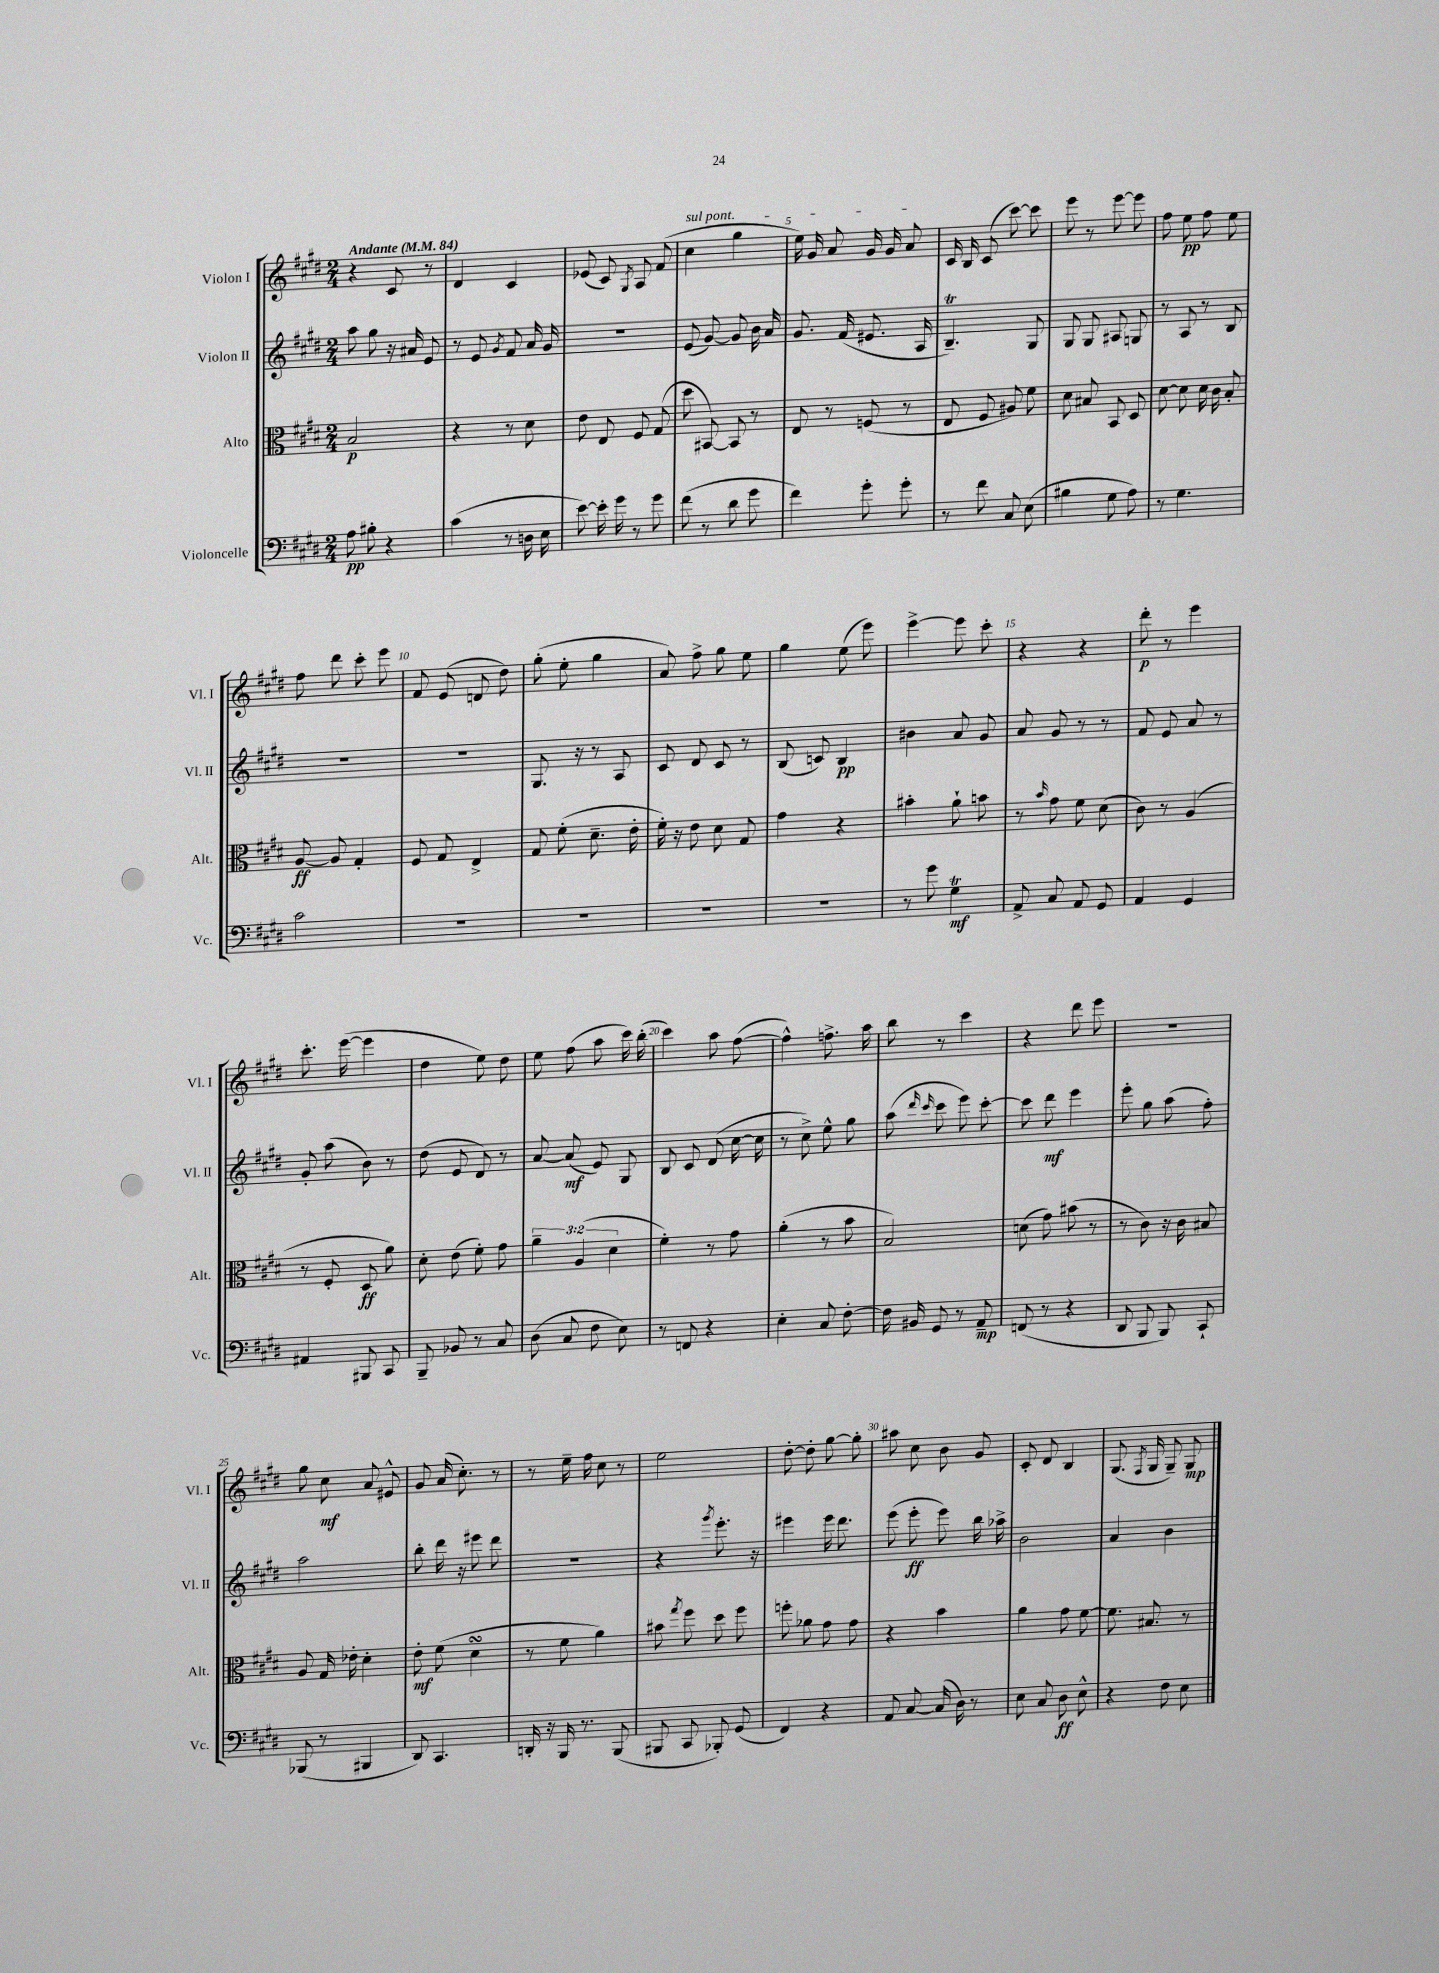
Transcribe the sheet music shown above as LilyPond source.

<<
\new StaffGroup <<
\new Staff = "s0" \with { instrumentName = "Violon I" shortInstrumentName = "Vl. I" } {
    \clef treble \key e \major \numericTimeSignature \time 2/4 \tempo "Andante" 4 = 84
    \autoBeamOff r4 cis'8 r8 |
    dis'4 cis'4 |
    ees'8( cis'8) \acciaccatura { gis8 } a8 fis'8( |
    \once \override TextSpanner.bound-details.left.text = \markup { \italic "sul pont." } cis''4\startTextSpan gis''4 |
    e''16) gis'16 a'8 gis'16 gis'16 a'8\stopTextSpan |
    cis'16 b16 cis'8( cis'''8~) cis'''8 |
    e'''8 r8 e'''8~ e'''8 |
    fis''8 e''8\pp fis''8 e''8 |
    fis''8 dis'''8 cis'''8-. e'''8 |
    fis'8 e'8( d'8 dis''8) |
    gis''8-.( e''8-. gis''4 |
    a'8) fis''8-> gis''8 e''8 |
    gis''4 e''8( e'''8) |
    e'''4~-> e'''8 cis'''8-. |
    r4 r4 |
    dis'''8-.\p r8 e'''4 |
    cis'''8.-. e'''16~( e'''4 |
    dis''4 e''8) dis''8 |
    e''8 fis''8( a''8 cis'''16) b''16-.( |
    cis'''4) a''8 fis''8~( |
    fis''4-^) f''8.-> a''16 |
    b''8 r8 cis'''4 |
    r4 dis'''8 e'''8 |
    R2 |
    gis''8 cis''8\mf a'8 eis'8-^ |
    gis'8 a'16( cis''8.-.) r8 |
    r8 e''16-- fis''16 cis''8 r8 |
    e''2 |
    dis''8~-. dis''8-. gis''8~ gis''8-. |
    ais''8 cis''8 b'8 gis'8 |
    cis'8-. dis'8 b4 |
    gis8.( \acciaccatura { fis8 } gis16 gis8--) gis8\mp \bar "|." |
}
\new Staff = "s1" \with { instrumentName = "Violon II" shortInstrumentName = "Vl. II" } {
    \clef treble \key e \major \numericTimeSignature \time 2/4
    \autoBeamOff a''8 gis''8 r16 ais'16 e'8 |
    r8 e'8 \acciaccatura { gis'8 } fis'8 a'16 gis'16 |
    R2 |
    e'8( gis'8~) gis'8 b'16 a'16 |
    gis'8. fis'16( eis'8. a16 |
    b4.--\trill) gis8 |
    gis8 gis8 ais8 g8 |
    r8 a8 r8 b8 |
    R2 |
    R2 |
    gis8. r16 r8 a8 |
    cis'8 dis'8 cis'8 r8 |
    b8( c'8) b4\pp |
    bis'4 a'8 gis'8 |
    a'8 gis'8 r8 r8 |
    fis'8 e'8 a'8 r8 |
    gis'8-. a''8( b'8) r8 |
    dis''8( e'8 dis'8) r8 |
    a'8~ a'8\mf( e'8) gis8 |
    b8 cis'8 dis'8( cis''16~ cis''16 |
    r8 cis''8->) e''8-^ gis''8 |
    a''8( \grace { dis'''16 cis'''16 } cis'''8 e'''8) cis'''8~-. |
    cis'''8 dis'''8\mf e'''4 |
    e'''8-. gis''8 a''8( fis''8-.) |
    a''2 |
    b''8-. dis'''16 r16 eis'''8 dis'''8 |
    r2 |
    r4 \acciaccatura { gis'''8 } e'''8.-. r16 |
    eis'''4 eis'''16 dis'''8. |
    e'''8( e'''8-.\ff e'''8) b''16 aes''16-> |
    b'2 |
    a'4 b'4 \bar "|." |
}
\new Staff = "s2" \with { instrumentName = "Alto" shortInstrumentName = "Alt." } {
    \clef alto \key e \major \numericTimeSignature \time 2/4 \override Staff.TupletNumber.text = #tuplet-number::calc-fraction-text
    \autoBeamOff b2\p |
    r4 r8 dis'8 |
    e'8 e8 fis8 gis8( |
    dis''8 bis,8~) bis,8 r8 |
    e8 r8 f8( r8 |
    e8 fis8 ais8) fis'8 |
    dis'8 bis8 b,8 dis8 |
    dis'8~ dis'8 dis'16 cis'16 b8-. |
    a8~\ff a8 gis4-. |
    fis8 gis8 e4-> |
    gis8 fis'8-.( dis'8.-- e'16-. |
    fis'16-.) r16 e'8 dis'8 gis8 |
    gis'4 r4 |
    bis'4-. a'8-! b'8 |
    r8 \grace { b'16 } gis'8 fis'8 dis'8( |
    cis'8) r8 a4( |
    r8 fis8-. dis8\ff a'8) |
    dis'8-. e'8( fis'8-.) gis'8 |
    \tuplet 3/2 { a'4-- a4( dis'4 } |
    fis'4-.) r8 gis'8 |
    a'4-.( r8 b'8 |
    b2) |
    d'8( gis'8) bis'8( r8 |
    r8 cis'8) r16 cis'16 bis8 |
    a8 gis16 ees'16-. dis'4-. |
    e'8-.\mf fis'8( dis'4\turn |
    r8 fis'8 a'4) |
    bis'8 \acciaccatura { gis''8 } fis''8 dis''8 fis''8 |
    f''8-. aes'8 gis'8 gis'8 |
    r4 b'4 |
    a'4 gis'8 fis'8~ |
    fis'8. bis8. r8 \bar "|." |
}
\new Staff = "s3" \with { instrumentName = "Violoncelle" shortInstrumentName = "Vc." } {
    \clef bass \key e \major \numericTimeSignature \time 2/4
    \autoBeamOff a8\pp bis8-. r4 |
    cis'4( r8 d16 e16 |
    e'8~) e'16-. gis'16 r8 gis'8 |
    fis'8( r8 dis'8 gis'8 |
    fis'4) gis'8-. gis'8-. |
    r8 fis'8 cis8 e8( |
    bis4 gis8 a8) |
    r8 gis4. |
    cis'2 |
    R2 |
    R2 |
    R2 |
    R2 |
    r8 gis'8 gis4\trill\mf |
    a,8-> cis8 a,8 gis,8 |
    a,4 gis,4 |
    ais,4 bis,,8 cis,8 |
    b,,8-- bes,8 r8 cis8 |
    dis8( cis8 fis8 e8) |
    r8 f,8 r4 |
    e4-. cis8 fis8~-. |
    fis16 bis,16 gis,8 r8 a,8--\mp |
    f,8( r8 r4 |
    dis,8 b,,8 b,,8) cis,8-! |
    bes,,8( r8 bis,,4 |
    dis,8) cis,4. |
    d,16-. r16 b,,16 r8. b,,8( |
    bis,,8 cis,8 bes,,8-.) gis,8( |
    fis,4) r4 |
    a,8 cis8~ cis16( dis16) r8 |
    e8 cis8 dis8\ff e8-^ |
    r4 fis8 e8 \bar "|." |
}
>>
>>
\layout { \context { \Score \override BarNumber.break-visibility = ##(#f #t #t) barNumberVisibility = #(every-nth-bar-number-visible 5) } }
